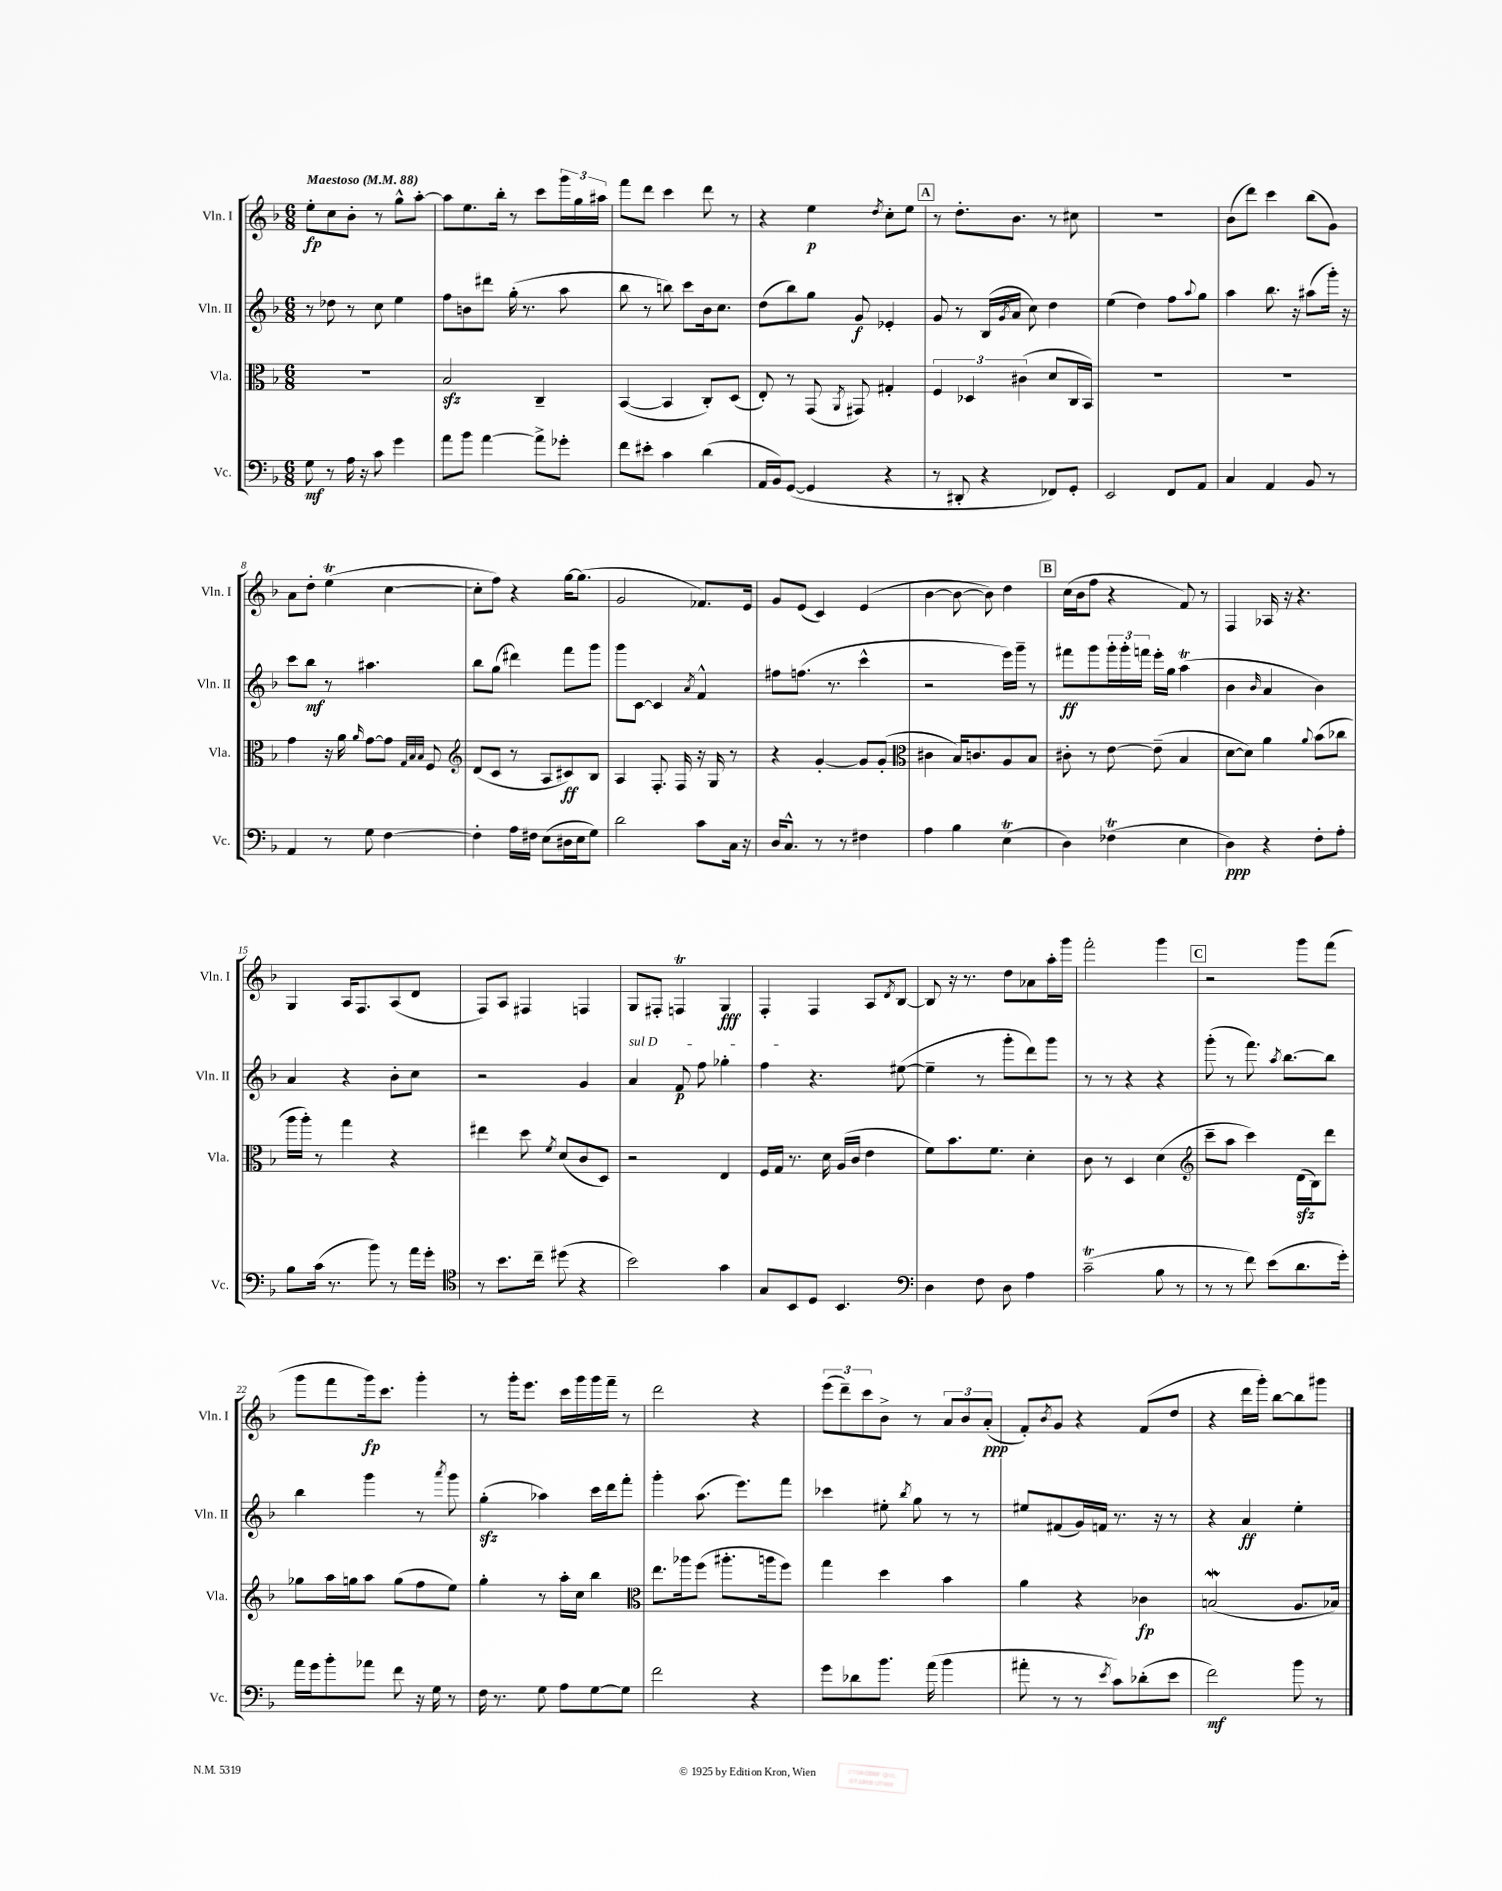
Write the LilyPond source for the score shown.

<<
\new StaffGroup <<
\new Staff = "s0" \with { instrumentName = "Vln. I" shortInstrumentName = "Vln. I" } {
    \clef treble \key f \major \numericTimeSignature \time 6/8 \tempo "Maestoso" 4 = 88
    e''8-.\fp c''8 bes'8-. r8 g''8-^ a''8~-. |
    a''8 e''8. bes''16-. r8 c'''8 \tuplet 3/2 { g'''16 g''16 ais''16 } |
    f'''8 d'''8 c'''4 d'''8 r8 |
    r4 e''4\p \acciaccatura { d''8 } c''8-. e''8 |
    \mark \markup { \box "A" } r8 d''8.-. bes'8. r8 cis''8 |
    R2. |
    bes'8( d'''8) c'''4 bes''8( g'8) |
    a'8 d''8-. e''4\trill( c''4~ |
    c''8-. f''8) r4 g''16~ g''8.( |
    g'2 fes'8.) e'16 |
    g'8 e'8( c'4) e'4( |
    bes'4~ bes'8~ bes'8) d''4 |
    \mark \markup { \box "B" } c''16( bes'16 f''8 r4 f'8) r8 |
    f4 aes16 r16 r4. |
    g4 a16 f8. a8( d'8 |
    f8) a8 fis4 f4 |
    g8 fis8-. f4\trill g4\fff |
    f4-. f4 a8 \acciaccatura { d'8 } bes8~ |
    bes8 r16 r8. d''8 aes'8 a''16-. g'''16 |
    f'''2-. g'''4 |
    \mark \markup { \box "C" } r2 g'''8 f'''8( |
    g'''8 f'''8 g'''16\fp) c'''8. g'''4-. |
    r8 g'''16-. e'''8. c'''16 g'''16 g'''16 f'''16-- r8 |
    d'''2 r4 |
    \tuplet 3/2 { e'''8( d'''8--) c'''8 } bes'8-> r8 \tuplet 3/2 { a'8 bes'8 a'8-.\ppp( } |
    f'8-.) \acciaccatura { bes'8 } g'8 r4 f'8( d''8 |
    r4 d'''16 g'''16-.) bes''8~ bes''8 gis'''8 \bar "|." |
}
\new Staff = "s1" \with { instrumentName = "Vln. II" shortInstrumentName = "Vln. II" } {
    \clef treble \key f \major \numericTimeSignature \time 6/8
    r8 des''8 r8 c''8 e''4 |
    f''8 b'8 dis'''8 g''16-.( r8. a''8 |
    bes''8 r8 b''8) c'''8 bes'16 c''8. |
    d''8( bes''8) g''8 g'8\f ees'4-. |
    \mark \markup { \box "A" } g'8 r8 bes16( \acciaccatura { g'8 } a'16 c''8) d''4 |
    e''4( d''4) f''8 \appoggiatura { a''8 } g''8 |
    a''4 bes''8. r16 ais''8( g'''16-.) r16 |
    c'''8 bes''8\mf r8 ais''4. |
    bes''8 g''8( dis'''4) f'''8 g'''8 |
    g'''8 c'8~ c'4 \acciaccatura { a'8 } f'4-^ |
    fis''8 f''8.( r8. c'''4-^ |
    r2 e'''16) g'''16-- r8 |
    \mark \markup { \box "B" } fis'''8\ff g'''8 \tuplet 3/2 { g'''16-. g'''16-. f'''16 } e'''16-. g''16 a''4\trill( |
    bes'4 \grace { bes'16 } a'4 bes'4) |
    a'4 r4 bes'8-. c''8 |
    r2 g'4 |
    \once \override TextSpanner.bound-details.left.text = \markup { \italic "sul D" } a'4\startTextSpan f'8\p f''8 ges''4-. |
    f''4\stopTextSpan r4. eis''8~( |
    eis''4-- r8 g'''8-. d'''8) g'''8 |
    r8 r8 r4 r4 |
    \mark \markup { \box "C" } g'''8-.( r8 f'''8.) \acciaccatura { a''8 } bes''8.~ bes''8 |
    bes''4 g'''4 r8 \acciaccatura { a'''8 } g'''8 |
    g''4-.\sfz( aes''4) c'''16 d'''16 f'''8-. |
    g'''4-. a''8.( e'''8.) f'''8 |
    ces'''4 eis''8-. \acciaccatura { bes''8 } g''8 r8 r8 |
    eis''8 fis'8( g'16) f'16 r8. r16 r8 |
    r4 a'4\ff e''4-. \bar "|." |
}
\new Staff = "s2" \with { instrumentName = "Vla." shortInstrumentName = "Vla." } {
    \clef alto \key f \major \numericTimeSignature \time 6/8
    R2. |
    bes2\sfz c4-- |
    bes,4~( bes,4 c8-.) d8( |
    e8-.) r8 g,8( \acciaccatura { a,8 } gis,8) gis4-. |
    \mark \markup { \box "A" } \tuplet 3/2 { f4 des4 cis'4( } d'8 c16 bes,16) |
    R2. |
    R2. |
    g'4 r16 a'16 \grace { a'16 } g'8~ g'8 \grace { g32 bes32 bes32 } f8 |
    \clef treble d'8( c'8 r8 a8 cis'8\ff) bes8 |
    a4 f8.-. f16 r16 g16 r8 |
    r4 g'4~-. g'8 g'8-.( |
    \clef alto cis'4 bes16) c'8. a8 bes8 |
    \mark \markup { \box "B" } cis'8-. r8 e'8~ e'8--( bes4 |
    d'8~ d'8) a'4 \appoggiatura { a'8 } bes'8( ces''8 |
    a''16 a''16-.) r8 g''4 r4 |
    eis''4 d''8 \acciaccatura { f'8 } d'8( c'8 d8) |
    r2 e4 |
    f16 g16 r8. d'16 a16( c'16 e'4 |
    f'8) bes'8. f'8. d'4-. |
    c'8 r8 d4 d'4( |
    \mark \markup { \box "C" } \clef treble c'''8-- a''8 c'''4) d'16\sfz( bes16) d'''8 |
    ges''8 a''16 g''16 a''8 g''8( f''8 e''8) |
    g''4-. r8 a''16-. c''16 bes''4 |
    \clef alto e''8. aes''16 f''8( ais''8.-. a''16 f''8) |
    g''4 d''4 bes'4 |
    a'4 r4 ces'4\fp |
    b2\mordent( a8. bes16) \bar "|." |
}
\new Staff = "s3" \with { instrumentName = "Vc." shortInstrumentName = "Vc." } {
    \clef bass \key f \major \numericTimeSignature \time 6/8
    g8\mf r8 a16 r16 c'8 g'4 |
    a'8 bes'8 a'4~ a'8-> ges'8-. |
    f'8 eis'8-. c'4 d'4( |
    a,16 bes,16) g,8~( g,4 r4 |
    \mark \markup { \box "A" } r8 dis,8-. r4 fes,8) g,8-. |
    e,2 f,8 a,8 |
    c4 a,4 bes,8 r8 |
    a,4 r8 g8 f4~ |
    f4-. a16 fis16 e8( dis16 e16 g8) |
    d'2 c'8 c16 r16 |
    d16 c8.-^ r8 r8 fis4 |
    a4 bes4 e4\trill( |
    \mark \markup { \box "B" } d4) fes4\trill( e4 |
    d4\ppp) r4 f8-. a8-. |
    bes8 c'16( r8. bes'8) r8 a'16 g'16-. |
    \clef tenor r8 bes'8. c''16-- dis''8( r4 |
    bes'2) g'4 |
    g8 bes,8 d8 bes,4. |
    \clef bass d4 f8 d8 a4 |
    c'2--\trill( bes8 r8 |
    \mark \markup { \box "C" } r8 r8 f'8) e'8( d'8. g'16-.) |
    a'16 g'16 bes'8-. aes'8 f'8 r16 g16 r8 |
    f16 r8. g8 a8 g8~ g8 |
    f'2 r4 |
    g'8 des'8 bes'8. a'16( bes'4 |
    ais'8-. r8 r8 \acciaccatura { e'8 } c'8) des'8-.( e'8 |
    f'2\mf) bes'8 r8 \bar "|." |
}
>>
>>
